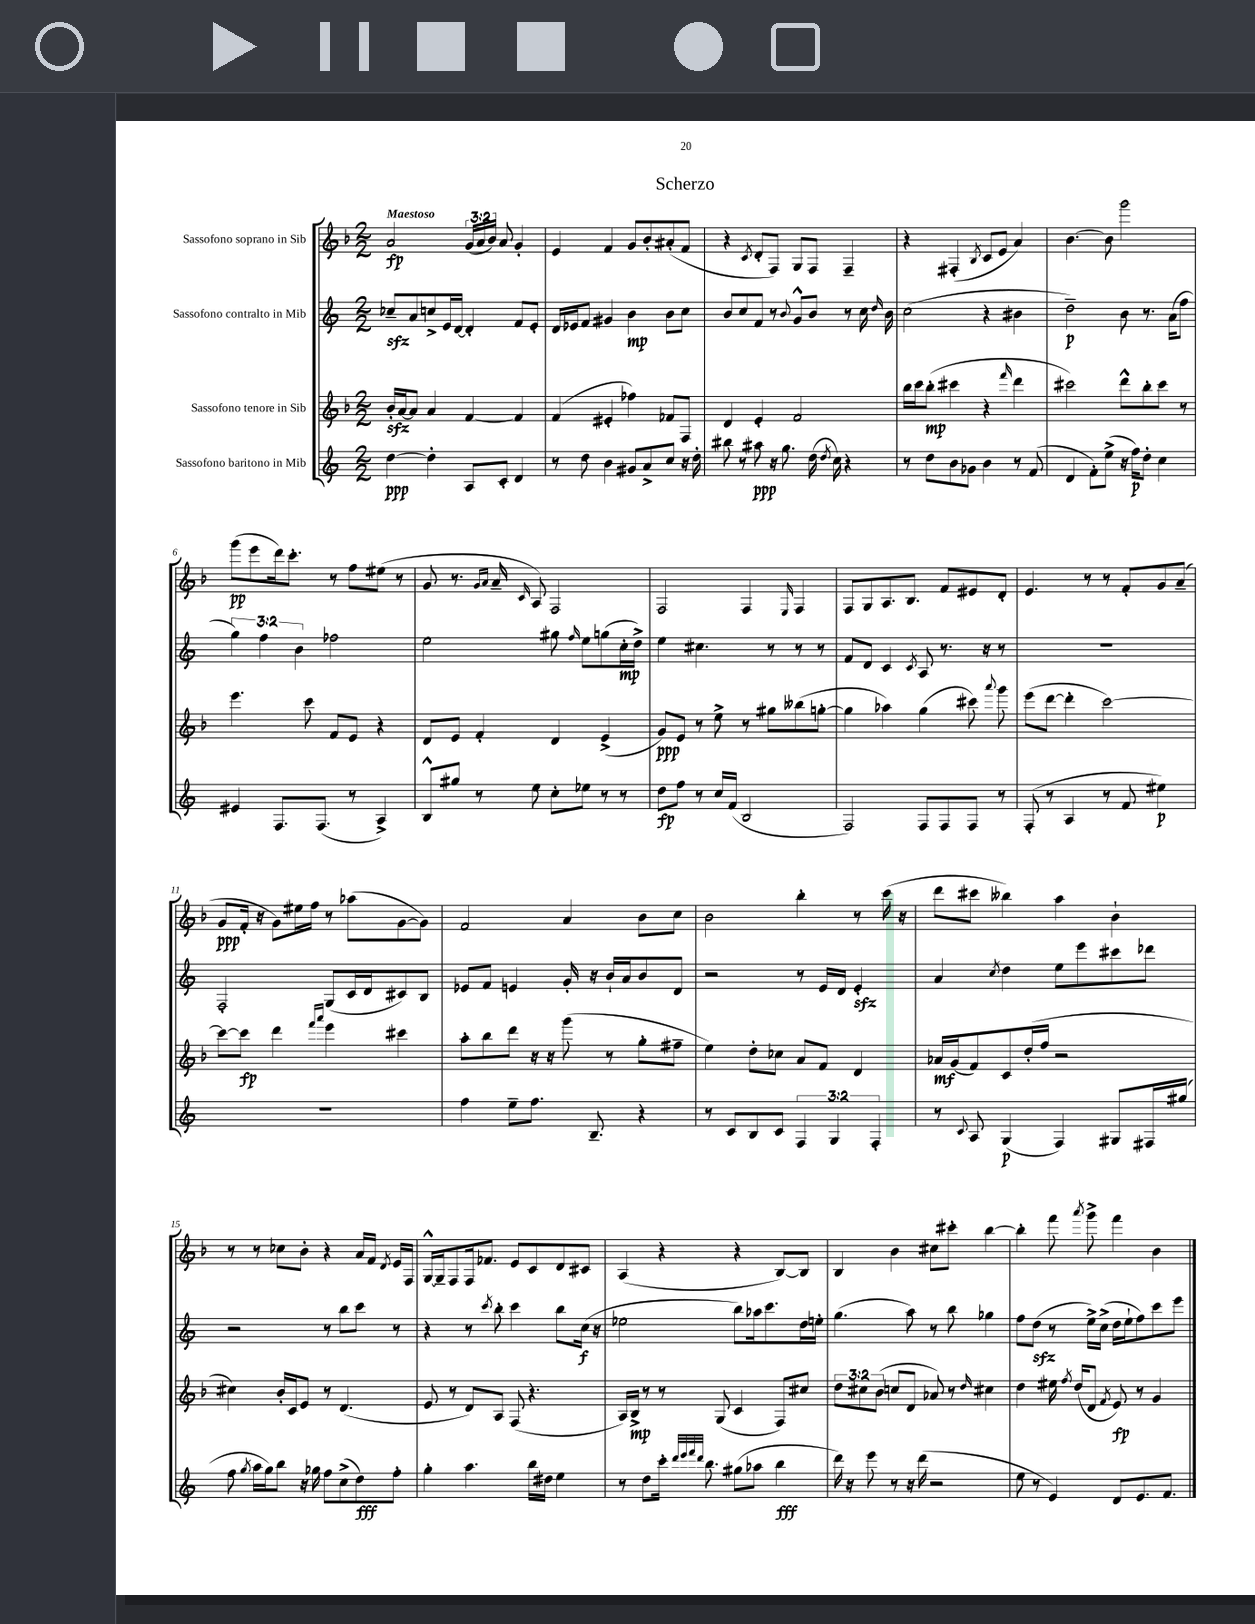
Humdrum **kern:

**kern	**kern	**kern	**kern
*staff4	*staff3	*staff2	*staff1
*clefG2	*clefG2	*clefG2	*clefG2
*k[]	*k[b-]	*k[]	*k[b-]
*M2/2	*M2/2	*M2/2	*M2/2
[4dd\	16b-'/LL	8cc-~/L	2a/
.	[16a/J	.	.
.	8a/]J	8a/	.
4dd'\]	4a/	8cc^/	.
.	.	16e/L	.
.	.	[16d/JJ	.
8A/L	[4f/	4d'/]	(24g/LL
.	.	.	24a/
.	.	.	24b-/JJ)
8c'/J	.	.	8a/
4d/	4f/]	8f/L	4g'/
.	.	8e'/J	.
=	=	=	=
8r	(4f/	16d/LL	4e/
.	.	16e-/J	.
8dd\	.	8f/J	.
4b\	4e#'/	4g#/	4f/
8g#/L	4ff-\)	4b\	8g/L
8a^/	.	.	8b-'/
8cc/J	8f-/L	8b\L	(8a#'/
16r	8F/J	8cc\J	8f/J
16dd'\	.	.	.
=	=	=	=
8bb#\	4d/	8b/L	4r
8r	.	8cc/	.
.	.	.	8qc/
8aa#\	4e'/	8f/J	8d'/L
16r	.	8r	8F/J)
8.gg\	.	.	.
.	.	8qqb/	.
.	2f/	8g^^/L	8G/L
(16dd\	.	8b/J	8F/J
8qdd/	.	.	.
16cc\)	.	.	.
4r	.	8r	4F~/
.	.	16cc\	.
.	.	16qqdd/	.
.	.	16b\	.
=	=	=	=
8r	16bb-\LL	(2cc\	4r
.	16ccc\J	.	.
8dd\L	(8bb-'\J	.	.
8b\	4ccc#\	.	(4F#'/
8g-\J	.	.	.
.	.	.	8qB-/
4b\	4r	4r	8c/L
.	.	.	8e/J
.	16qqfff/	.	.
8r	4ddd\	4b#\	4a/)
(8f/	.	.	.
=	=	=	=
4d/	2ccc#\)	2dd~\)	[4.b-\
8f'\L)	.	.	.
(8ee^\J	.	.	8b-\]
16r	8ddd^^\L	8b\	2ggg\
16ff\LK)	.	.	.
8dd'\J	8bb-'\	8.r	.
4cc\	8ccc#\J	.	.
.	.	(16a\LK	.
.	8r	8ff\J	.
=	=	=	=
4e#/	4.eee\	6gg\)	(8ggg\L
.	.	.	8eee\
.	.	6ff\	.
8.F/L	.	.	16ddd\k)
.	.	.	8.ccc'\J
.	.	6b\	.
.	8ccc\	.	.
(8.F/J	.	.	.
.	8f/L	2ff-\	8r
8r	8e/J	.	8ff\L
4A^/)	4r	.	(8ee#\J
.	.	.	8r
=	=	=	=
8B^^/L	8d/L	2ee\	8g/
8gg#/J	8e/J	.	8.r
8r	4f'/	.	.
.	.	.	16qqg/LL
.	.	.	16qqa/JJ
.	.	.	16a~/
.	.	.	16qqc/
8ee\	.	.	8A/)
8cc'\L	4d/	8gg#\	2F/
.	.	16qqff/	.
8ee-\J	.	8ee\L	.
8r	(4e^/	(8gg\	.
8r	.	16cc'\L	.
.	.	16dd^\JJ)	.
=	=	=	=
8dd\L	8g/L)	4ee\	2F/
8ff\J	8e/J	.	.
8r	8r	4.cc#\	.
16cc/LL	8ee^\	.	.
(16f/JJ	.	.	.
2B/	8r	.	4F/
.	8gg#\L	8r	.
.	.	.	16qqE/
.	(8bb--\	8r	4F/
.	[8gg'\J	8r	.
=	=	=	=
2F/)	4gg\]	8f/L	8F/L
.	.	8d/J	8G/
.	4aa-\)	4c/	8.A/
.	.	.	8.B-/J
.	.	8qc/	.
8F/L	(4gg\	8A/	.
8F/	.	8.r	8f/L
8F/J	8ccc#\)	.	8e#/
.	.	16r	.
.	8qqaaa/	.	.
8r	8ggg\	8r	8d'/J
=	=	=	=
(8F'/	(8eee\L	1r	4.e/
8r	[8ddd\J	.	.
4A/	4ddd'\]	.	.
.	.	.	8r
8r	[2ccc\)	.	8r
8f/	.	.	8f'/L
4ee#\)	.	.	8g/
.	.	.	(8a~/J
=	=	=	=
1r	8ccc\_L	2F'/	8g/L
.	8ccc\]J	.	16f'/Jk
.	.	.	16r
.	4ddd\	.	8g\L)
.	.	.	16ee#\L
.	.	.	16ff\JJ
.	16qqfff/LL	.	.
.	16qqaaa/JJ	.	.
.	4eee\	(8G/L	8r
.	.	16c/L	(8aa-\L
.	.	16d/J	.
.	4ccc#\	8c#/)	[8g\
.	.	8B/J	8g\]J)
=	=	=	=
4ff\	8aa'\L	8e-/L	2f/
.	8bb-\	8f/J	.
8ee~\L	8ddd\J	4e/	.
8.ff\J	16r	.	.
.	16r	.	.
.	(8ggg\	16g'/	4a/
8.B~/	.	16r	.
.	8r	16b`/LL	.
.	.	16a/J	.
4r	8gg'\L	8b/	8b-\L
.	8ff#~\J	8d/J	8cc\J
=	=	=	=
8r	4ee\)	2r	2b-\
8c/L	.	.	.
8B/	8dd'\L	.	.
8c/J	8cc-\J	.	.
6F/	8a/L	8r	4bb-'\
.	8f/J	16e/LL	.
6G/	.	.	.
.	.	16d/JJ	.
.	4d/	4e'/	8r
6F'/	.	.	.
.	.	.	(16ccc\
.	.	.	16r
=	=	=	=
8r	16a-/LL	4a/	8ddd\L
.	(16g/J	.	.
8qqc/	.	.	.
8A/	8f/)	.	8ccc#\J
.	.	8qcc/	.
(4G/	8c/	4dd\	4bb--\)
.	(16dd'/L	.	.
.	16ff/JJ	.	.
4F/)	2r	8ee\L	4aa\
.	.	8eee\	.
8G#/L	.	8ccc#\	4b-`\
16F#/L	.	8ddd-\J	.
(16gg#/JJ	.	.	.
=	=	=	=
8ff\	4cc#\)	2r	8r
8qgg/	.	.	.
16aa\LL	.	.	8r
16gg\J)	.	.	.
8bb\J	16b-'/LL	.	8cc-\L
.	16c/J	.	.
16r	8e/J	.	8b-'\J
16gg-\	.	.	.
8ff\L	8r	8r	4r
(8cc^\	(4.d/	8bb\L	.
8dd\)	.	8ccc\J	16a/LL
.	.	.	16f/JJ
.	.	.	8qd/
8ff'\J	.	8r	16e/LL
.	.	.	16F/JJ
=	=	=	=
4gg'\	8e/	4r	[16G^^/LL
.	.	.	16G~/]J
.	8r	.	8F/
4.aa\	8d/L)	8r	16F/k
.	.	.	8.f-/J
.	.	8qccc/	.
.	8A/J	8bb'\	.
.	(8F/	4ccc\	8e/L
16bb\LL	4.r	.	8c/
16dd#\JJ	.	.	.
4ee\	.	8bb\L	8d/
.	.	(16cc\Jk	8c#/J
.	.	16r	.
=	=	=	=
8r	16A/LL)	2ee-\	(4A/
.	16B-^/JJ	.	.
8dd\L	8r	.	.
16ccc'\Jk	8r	.	4r
32qqddd/LLL	.	.	.
32qqeee/	.	.	.
32qqfff/	.	.	.
32qqddd/JJJ	.	.	.
8.bb\	.	.	.
.	(8G/	.	.
(8gg#\L	4c/	8bb\L)	4r
8aa-\J	.	16aa-\k	.
.	.	8.ccc\	.
4bb\	8F/L)	.	[8B-/L)
.	8cc#/J	16dd\L	8B-/]J
.	.	16ee'\JJ	.
=	=	=	=
16ddd\)	12dd\L	(4.gg\	4B-/
16r	.	.	.
.	12cc#\	.	.
8eee\	.	.	.
.	(12b-\J	.	.
8r	8cc/L	.	4b-\
16r	8d/J	8aa\)	.
(16ddd\	.	.	.
2r	8a-/)	8r	8cc#\L
.	8r	8bb\	8ccc#'\J
.	16qqdd/	.	.
.	4cc#\	4gg-\	[4bb-\
=	=	=	=
8ee\	4dd\	8ff\L	4bb-'\]
8r	.	(8dd\J	.
4e/)	16ee#\	8r	8fff\
.	8qff/	.	.
.	(16dd/LK	.	.
.	.	.	8qaaa/
.	8d/J	16ee^\LL)	8ggg^\
.	.	(16cc^\JJ	.
.	8qf/	.	.
8d/L	8e/)	16dd\LL	4fff\
.	.	16ee`\J	.
8.e/	8r	8ff\)	.
.	4g/	8ccc\	4b-\
8.f/J	.	.	.
.	.	8eee\J	.
==	==	==	==
*-	*-	*-	*-
